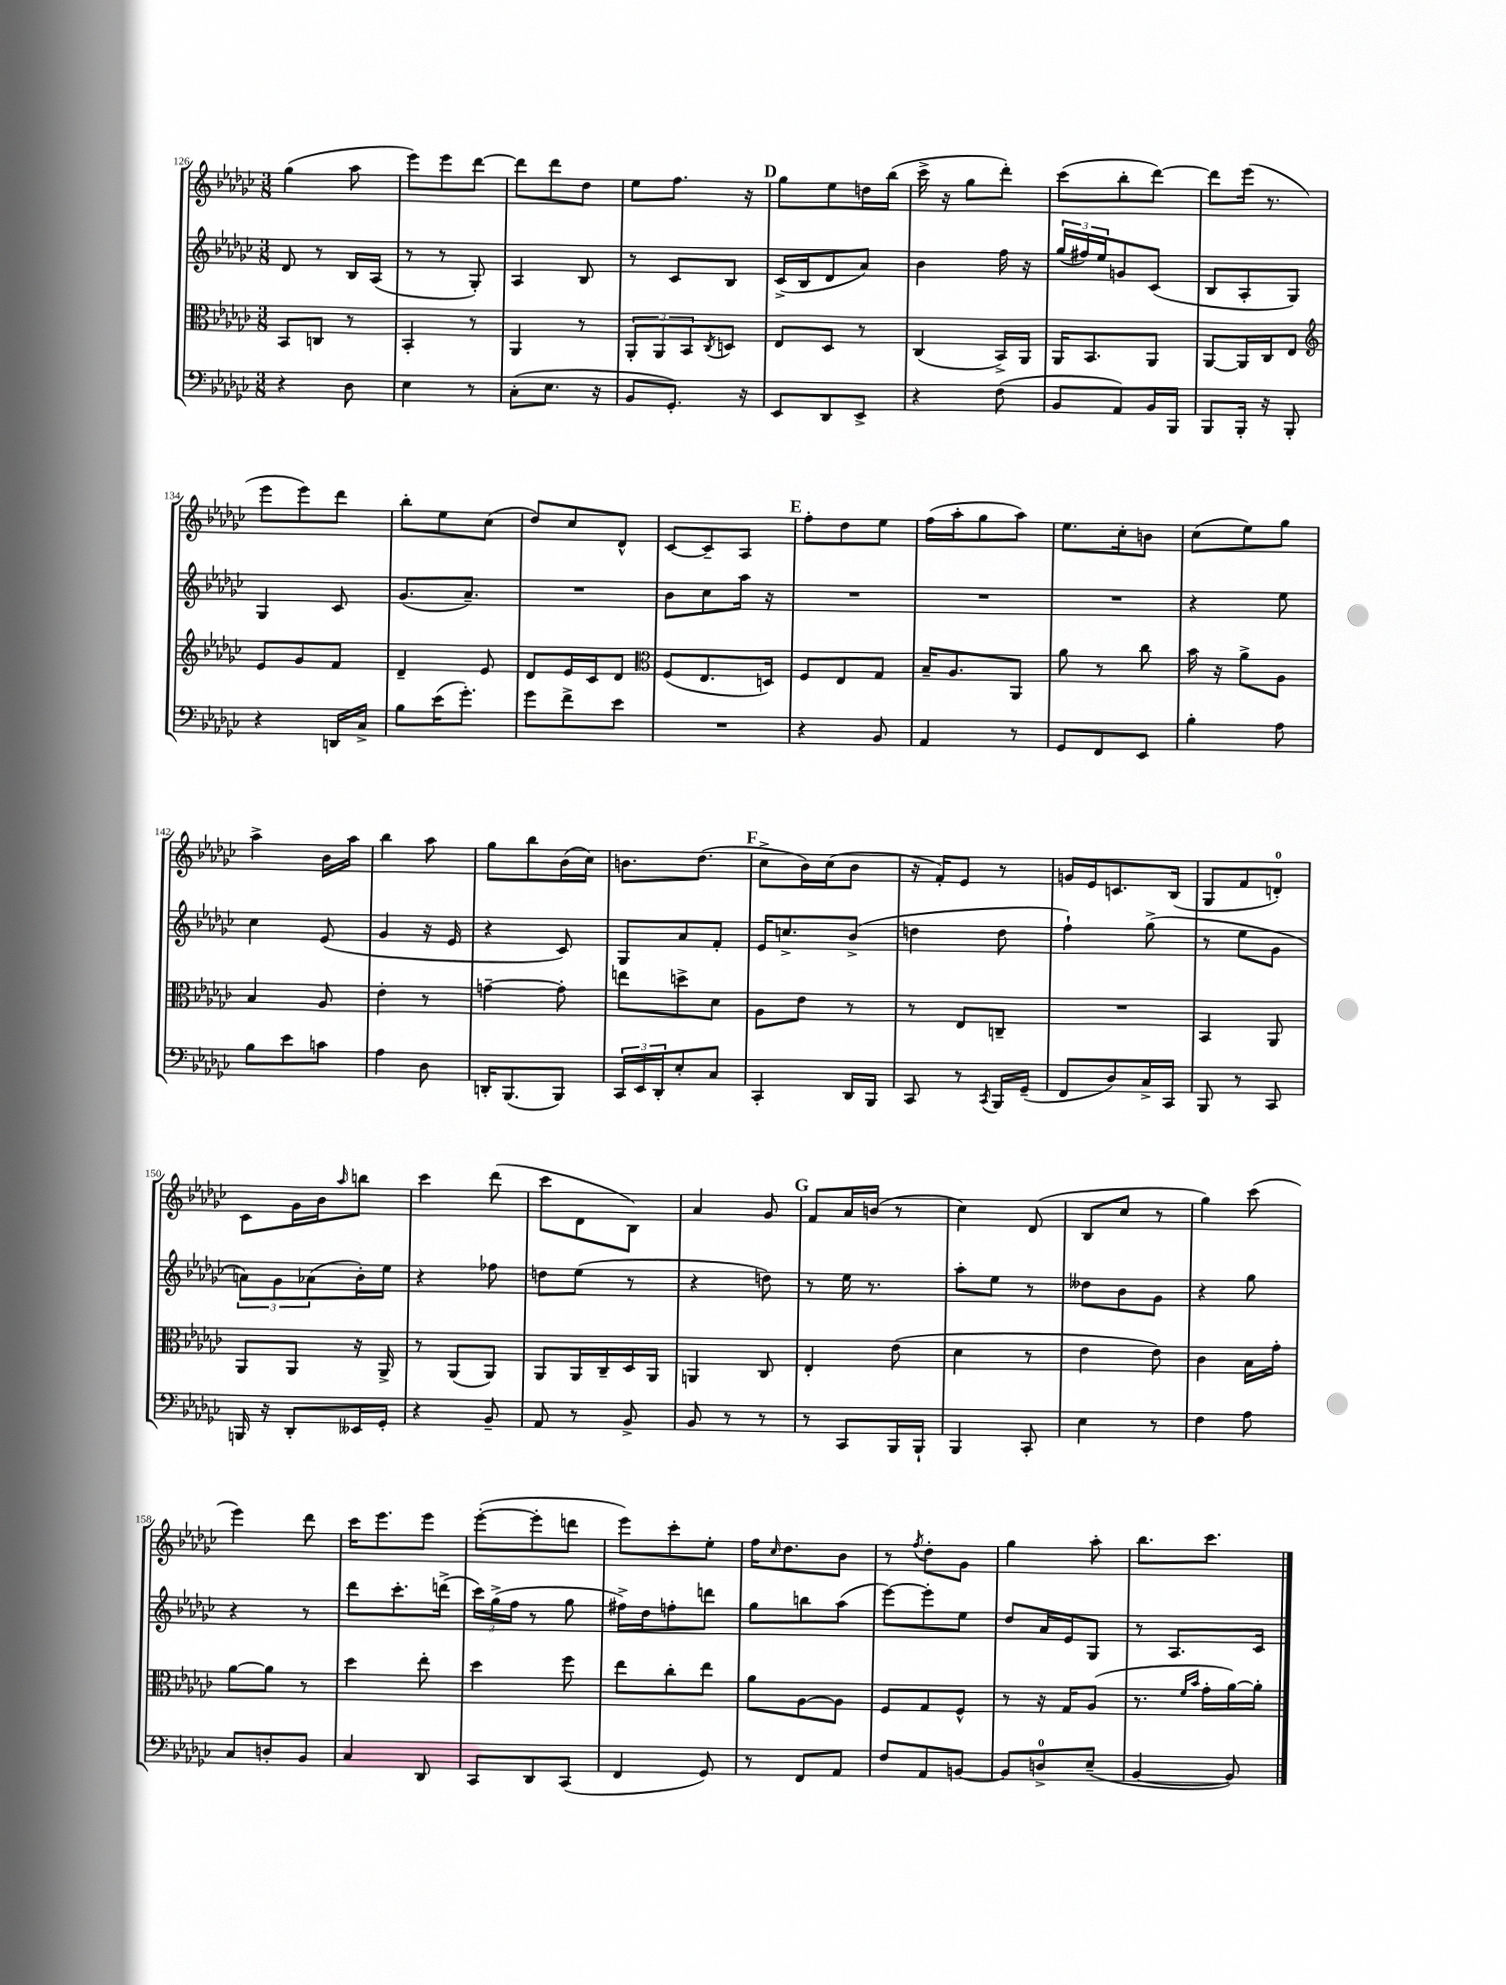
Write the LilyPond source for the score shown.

<<
\new StaffGroup <<
\new Staff = "s0" {
    \clef treble \key ges \major \numericTimeSignature \time 3/8
    ges''4( aes''8 |
    ees'''8) ees'''8 des'''8~ |
    des'''8 des'''8 des''8 |
    ees''8 f''8. r16 |
    \mark \markup { \bold "D" } ges''8 ees''8 d''16 bes''16( |
    ces'''16-> r16 ges''8 des'''8-.) |
    ces'''8( bes''8-. des'''8~) |
    des'''8 ees'''16( r8. |
    ees'''8 ees'''8) des'''8 |
    bes''8-. ees''8 ces''8( |
    des''8) ces''8 des'8-^ |
    ces'8~ ces'8-- aes8 |
    \mark \markup { \bold "E" } f''8-. des''8 ees''8 |
    f''16( aes''16-. ges''8 aes''8) |
    ees''8. ces''16-. b'8 |
    ces''8( ees''8) ges''8 |
    aes''4-> bes'16 aes''16 |
    bes''4 aes''8 |
    ges''8 bes''8 bes'16( ces''16) |
    b'8. des''8.( |
    \mark \markup { \bold "F" } ces''8-> bes'16) ces''16( bes'8 |
    r16 f'16-.) ees'8 r8 |
    g'16 ees'16 c'8. bes16( |
    ges8 f'8 d'8-0-.) |
    ces'8 ges'16 bes'16 \grace { aes''16 } b''8 |
    ces'''4 des'''8( |
    ces'''8 des'8 bes8) |
    aes'4 ges'8 |
    \mark \markup { \bold "G" } f'8 aes'16 b'16( r8 |
    ces''4) des'8( |
    bes8 ces''8 r8 |
    ges''4) ces'''8( |
    ees'''4) des'''8 |
    ces'''16 ees'''8. ees'''8 |
    ees'''8~-.( ees'''8-. d'''8 |
    ees'''8) ces'''8-. ees''8-. |
    f''16 \grace { ces''16 } des''8. bes'8 |
    r8 \acciaccatura { f''8 } des''8-. ges'8 |
    ges''4 aes''8-. |
    bes''8. ces'''8. \bar "|." |
}
\new Staff = "s1" {
    \clef treble \key ges \major \numericTimeSignature \time 3/8
    des'8 r8 bes16 aes16( |
    r8 r8 ges8-.) |
    aes4 bes8 |
    r8 ces'8 bes8 |
    \mark \markup { \bold "D" } ces'16->( bes16 des'8 aes'8) |
    bes'4 f''16 r16 |
    \tuplet 3/2 { ges''16( fis''16) ees''16 } g'8 ces'8( |
    bes8 aes8-. ges8) |
    ges4 ces'8 |
    ges'8.( aes'8.--) |
    R4. |
    bes'8 ces''8 aes''16 r16 |
    \mark \markup { \bold "E" } R4. |
    R4. |
    R4. |
    r4 ees''8 |
    ces''4 ees'8( |
    ges'4 r16 ees'16 |
    r4 ces'8) |
    ges8 aes'8 f'8-. |
    \mark \markup { \bold "F" } ees'16 c''8.-> bes'8->( |
    d''4 d''8 |
    f''4-!) ges''8->( |
    r8 ees''8 ges'8 |
    \tuplet 3/2 { a'8) ges'8 aes'8( } bes'16-.) ees''16 |
    r4 fes''8 |
    d''8 ees''8( r8 |
    r4 d''8) |
    \mark \markup { \bold "G" } r8 ees''16 r8. |
    aes''8-. ees''8 r8 |
    deses''8 bes'8 ges'8 |
    r4 ges''8 |
    r4 r8 |
    des'''8 ces'''8.-. d'''16->( |
    \tuplet 3/2 { ces'''16) ges''16->( f''16 } r8 ges''8 |
    fis''16->) des''16 f''8-. d'''8 |
    ges''8 b''8 aes''8( |
    ees'''8~) ees'''8-. ees''8 |
    des''8 aes'16 ees'16 ges8 |
    r8 aes8. ces'16 \bar "|." |
}
\new Staff = "s2" {
    \clef alto \key ges \major \numericTimeSignature \time 3/8
    bes,8 c8 r8 |
    bes,4-. r8 |
    aes,4 r8 |
    \tuplet 3/2 { aes,8-. aes,8 bes,8 } \acciaccatura { ces8 } d8 |
    \mark \markup { \bold "D" } ees8 des8 r8 |
    ces4( bes,16->) aes,16 |
    aes,16 bes,8. aes,8 |
    aes,8~ aes,16 ces16 ees8 |
    \clef treble ees'8 ges'8 f'8 |
    des'4-- ees'8 |
    des'8 ees'16 ces'16 des'8 |
    \clef alto f8( ees8. d16) |
    \mark \markup { \bold "E" } f8 ees8 ges8 |
    bes16-- aes8. aes,8 |
    aes'8 r8 ces''8 |
    bes'16 r16 aes'8-> aes8 |
    bes4 aes8 |
    ees'4-. r8 |
    g'4~-- g'8-. |
    e''8 d''8-> des'8 |
    \mark \markup { \bold "F" } aes8 ees'8 r8 |
    r8 ees8 c8-- |
    R4. |
    bes,4 aes,8 |
    aes,8 aes,8 r16 aes,16-> |
    r8 aes,8( aes,8) |
    aes,8 aes,16 ces16-- des16 aes,16 |
    a,4 ces8 |
    \mark \markup { \bold "G" } ees4-. ees'8( |
    des'4 r8 |
    ees'4 ees'8) |
    ces'4 bes16 ges'16-. |
    aes'8~ aes'8 r8 |
    des''4 ees''8-. |
    des''4 f''8 |
    ees''8 ces''8-. ees''8 |
    aes'8 aes8~ aes8 |
    f8 ges8 f8-^ |
    r8 r16 ges16 aes8( |
    r8. \grace { f'16 bes'16 } ges'16-. aes'16~) aes'16-. \bar "|." |
}
\new Staff = "s3" {
    \clef bass \key ges \major \numericTimeSignature \time 3/8
    r4 des8 |
    ees4 r8 |
    ces8-.( ees8. r16 |
    bes,8 ges,8.-.) r16 |
    \mark \markup { \bold "D" } ees,8 des,8 ees,8-> |
    r4 f8( |
    bes,8 aes,8) bes,16 bes,,16 |
    bes,,8 bes,,16-. r16 bes,,8-. |
    r4 d,16 ces16-> |
    bes8 ees'16( ges'8.-.) |
    ges'8 f'8-> ees'8 |
    R4. |
    \mark \markup { \bold "E" } r4 bes,8 |
    aes,4 r8 |
    ges,8 f,8 ees,8 |
    bes4-. aes8 |
    bes8 ees'8 c'8 |
    aes4 des8 |
    d,16-. bes,,8.( bes,,8) |
    \tuplet 3/2 { ces,16 ees,16 des,16-. } ees8-. ces8 |
    \mark \markup { \bold "F" } ces,4-. des,16 bes,,16 |
    ces,8 r8 \acciaccatura { ces,8 } bes,,16 ges,16--( |
    f,8 des8) ces16-> ces,16 |
    bes,,8 r8 ces,8 |
    b,,16 r16 des,8-. eeses,16 ges,16-. |
    r4 bes,8-- |
    aes,8 r8 bes,8-> |
    bes,8 r8 r8 |
    \mark \markup { \bold "G" } r8 ces,8 bes,,16 bes,,16-! |
    bes,,4 ces,8-. |
    ees4 r8 |
    f4 aes8 |
    ces8 d8-. bes,8 |
    ces4 des,8 |
    ces,8 des,8 ces,8( |
    f,4 ges,8) |
    r8 f,8 aes,8 |
    f8 aes,8 b,8~ |
    b,8 d8-0-> ees8--( |
    bes,4~ bes,8) \bar "|." |
}
>>
>>
\layout { \context { \Score currentBarNumber = #126 } }
